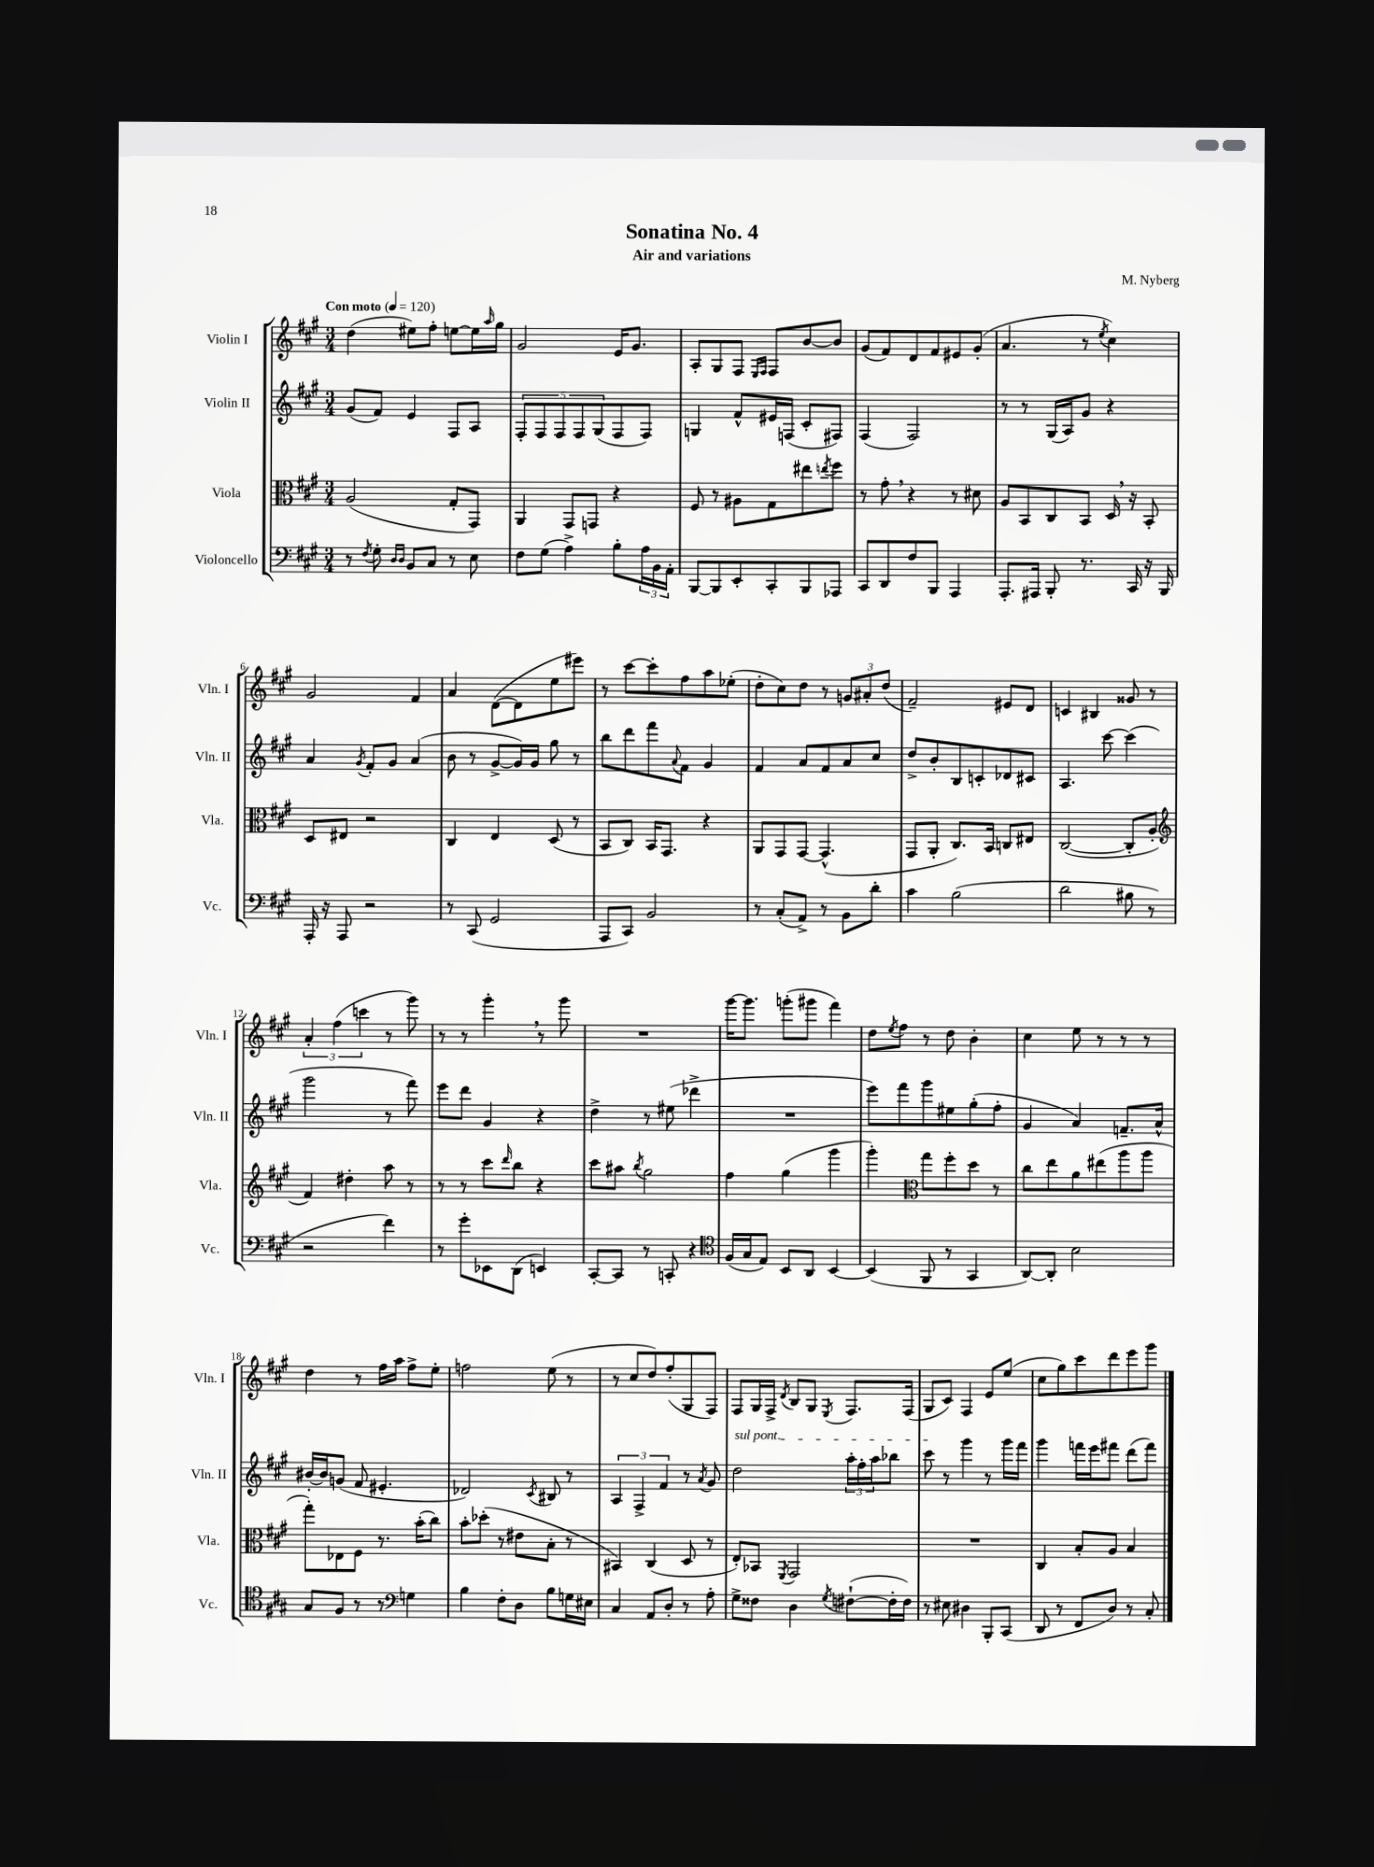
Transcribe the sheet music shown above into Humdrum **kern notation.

**kern	**kern	**kern	**kern
*part4	*part3	*part2	*part1
*staff4	*staff3	*staff2	*staff1
*I"Violoncello	*I"Viola	*I"Violin II	*I"Violin I
*I'Vc.	*I'Vla.	*I'Vln. II	*I'Vln. I
*clefF4	*clefC3	*clefG2	*clefG2
*k[f#c#g#]	*k[f#c#g#]	*k[f#c#g#]	*k[f#c#g#]
*M3/4	*M3/4	*M3/4	*M3/4
*MM120	*MM120	*MM120	*MM120
=1	=1	=1	=1
!	!	!	!LO:TX:a:B:t=Con moto
8r	(2A/	(8g#/L	(4dd\
8qF#/	.	.	.
8G#'\	.	8f#/J)	.
16qqD/LL	.	.	.
16qqD/JJ	.	.	.
8BB/L	.	4e/	8ee#X\L)
8C#/J	.	.	8ff#'\J
8r	8G#'/L	8F#/L	[8een\L
8E\	8GG#/J)	8A/J	16ee\L]
.	.	.	16qqaa/
.	.	.	16gg#\JJ
=2	=2	=2	=2
8F#\L	4AA/	10F#'/L	2g#/
.	.	10F#/	.
(8G#\J	.	.	.
.	.	10F#/	.
4A^\)	8GG#/L	.	.
.	.	10F#/	.
.	8GGn/J	.	.
.	.	(10G#/	.
8B'\L	4r	8F#/	16e/KL
.	.	.	8.g#/J
24A\L	.	8F#/J)	.
24BB\	.	.	.
24AA'\JJ	.	.	.
=3	=3	=3	=3
[8BBB/L	8F#/	4Gn/	8A'/L
8BBB/]	8r	.	8G#/
8EE'/	8A#X\L	8f#^^/L	8F#/J
.	.	.	16qqE/LL
.	.	.	16qqF#/JJ
8CC#'/	8G#\	16e#X/L	8F#/L
.	.	(16Fn/JJ	.
8BBB/	8ee#X\	8c#'/L	[8b/
.	8qeen/	.	.
8AAA-X/J	8ff#\J	8F#X/J)	8b/J]
=4	=4	=4	=4
8CC#/L	8r	(4F#/	(8g#/L
8DD/	8g#',\	.	8f#/)
8F#/	4r	2F#/)	8d/
8BBB/J	.	.	8f#/
4AAA/	8r	.	8e#X/
.	8d#X\	.	(8g#'/J
=5	=5	=5	=5
8.AAA'/L	8A/L	8r	4.a/
.	8BB/	8r	.
16AAA#X/Jk	.	.	.
8BBB'/	8C#/	(16G#/LL	.
.	.	16A/J)	.
8.r	8BB/J	8g#/J	8r
.	.	.	8qee/
.	16D,/	4r	4cc#\)
16CC#/	16r	.	.
16r	8BB'/	.	.
16BBB/	.	.	.
!!LO:LB:g=z
=6	=6	=6	=6
16AAA'/	8D/L	4a/	2g#/
16r	.	.	.
8AAA/	8E#X/J	.	.
.	.	8qg#/	.
2r	2r	8f#'/L	.
.	.	8g#/J	.
.	.	(4a/	4f#/
=7	=7	=7	=7
8r	4C#/	8b\	4a/
(8CC#/	.	8r	.
2GG#/	4E/	[8g#^/L	([8d\L
.	.	16g#/L])	8d\]
.	.	16g#/JJ	.
.	(8D/	8gg#\	8ee\
.	8r	8r	8eee#X\J)
=8	=8	=8	=8
8AAA/L	8BB/L	8bb\L	8r
8CC#/J)	8C#/J)	8ddd\	[8ccc#\L
2BB/	16BB/KL	8fff#\	8ccc#'\]
.	8.GG#/J	.	.
.	.	8qqa/	.
.	.	8f#\J	8ff#\
.	4r	4g#/	8aa\
.	.	.	(8ee-X'\J
=9	=9	=9	=9
8r	8AA/L	4f#/	8dd'\L
(8C#'/L	8GG#/	.	8cc#\)
8AA^/J)	[8GG#/J	8a/L	8dd\J
8r	(4.GG#^^/]	8f#/	8r
8BB\L	.	8a/	12gn/L
.	.	.	12a#X'/
8d'\J	.	8cc#/J	.
.	.	.	(12dd/J
=10	=10	=10	=10
4c#\	8GG#/L	8dd^/L	2f#~/)
.	8AA'/J	8b'/	.
(2B\	8.C#/L)	8B/	.
.	.	8cn'/	.
.	16BB/Jk	.	.
.	8Cn/L	8d-X/	8e#X/L
.	8E#X/J	8c#X/J	8d/J
=11	=11	=11	=11
2d\	([2C#/	4.A/	4cn/
.	.	.	4B#X/
.	.	[8ccc#\	.
8B#X\	8C#'/L]	(4ccc#\]	8g##X/
8r	8A'/J	.	8r
!!LO:LB:g=z
=12	=12	=12	=12
*	*clefG2	*	*
2r	4f#/)	2ggg#\	6a'/
.	.	.	(6ff#\
.	4dd#X'\	.	.
.	.	.	6cccn\
4f#\)	8aa\	8r	8r
.	8r	8fff#\)	8ggg#\)
=13	=13	=13	=13
8r	8r	8eee\L	8r
8g#'\L	8r	8ddd\J	8r
8EE-X\	8ccc#\L	4g#/	4ggg#',\
.	16qqddd/	.	.
(8DD\J	8bb\J	.	.
4EEn/)	4r	4r	8r
.	.	.	8ggg#\
=14	=14	=14	=14
[8CC#'/L	8ccc#\L	4dd^\	2.r
8CC#/J]	8aa#X\J	.	.
.	8qbb/	.	.
8r	2gg#\	8r	.
8CCn'/	.	(8ee#X\	.
4r	.	4ddd-X^\	.
=15	=15	=15	=15
*clefC4	*	*	*
(16F#/LL	4ff#\	2.r	[16ggg#\KL
16G#/J	.	.	8.ggg#\J]
8E/J)	.	.	.
8BB/L	(4gg#\	.	(8gggn'\L
8AA/J	.	.	8ggg#X\J
[4BB/	4ggg#\	.	4fff#\)
=16	=16	=16	=16
(4BB/]	4ggg#'\)	8eee\L)	8dd\L
.	.	.	8qee/
.	.	8fff#\	8ff#\J
*	*clefC3	*	*
8FF#/	8gg#\L	8ggg#\	8r
8r	8ff#'\	8ee#X\	8dd\
4GG#/	8dd\J	(8gg#'\	4b'\
.	8r	8ff#'\J	.
=17	=17	=17	=17
[8AA/L)	8cc#\L	4g#/	4cc#\
8AA'/J]	8ee\	.	.
2B\	8a\	4a/)	8ee\
.	(8ee#X\	.	8r
.	8aa\	8.fn~/L	8r
.	8aa\J	.	8r
.	.	16a^^/Jk	.
!!LO:LB:g=z
=18	=18	=18	=18
8G#/L	8gg#'\L)	[16b#X'/LL	4dd\
.	.	16b#/J]	.
8F#/J	8E-X\	(8gn/J	.
8r	8F#\J	8f#/	8r
8r	8.r	4.e#X'/	16ff#\LL
.	.	.	16aa\JJ
*clefF4	*	*	*
4Gn\	.	.	8ff#^\L
.	(16b'\KL	.	.
.	8cc#\J)	.	8ee'\J
=19	=19	=19	=19
4B\	8b'\L	2d-X/)	2ffn\
.	(8dd-X'\J	.	.
8F#'\L	8r	.	.
8D\J	8e#X\L	.	.
.	.	8qc#/	.
8B\L	8B'\J	8B#X/	(8ee\
16Gn\L	8r	8r	8r
16E#X\JJ	.	.	.
=20	=20	=20	=20
4C#/	4BB#X/)	6A/	8r
.	.	.	8cc#/L
.	.	6F#^/	.
8AA/L	(4C#/	.	8dd/)
.	.	6f#/	.
8D'/J	.	.	(8ff#'/
8r	8D/	8r	8G#/
.	.	8qa/	.
8A'\	8r	8g#/	8F#/J)
=21	=21	=21	=21
!	!	!LO:TX:a:i:t=sul pont.	!
8G#^\L	8E'/L)	2dd\	8F#/L
8F##X\J	8BB-X/J	.	16G#/L
.	.	.	16F#^/JJ
.	8qFF#/	.	8qd/
4D\	2GG#/	.	8B/L
.	.	.	8G#/J
8qG#/	.	.	8qE/
([8F#X`\L	.	24aa'\LL	8.F#/L
.	.	24ff#'\	.
.	.	24aa\J	.
16F#'\L]	.	8bb-X\J	.
16F#\JJ)	.	.	(16F#/Jk
=22	=22	=22	=22
8r	2.r	8ccc#\	8G#/L
8E#X\	.	8r	8c#/J)
4D#X\	.	4ggg#\	4F#/
8BBB'/L	.	8r	8e/L
(8CC#/J	.	16ggg#\LL	(8ee/J
.	.	16fff#\JJ	.
=23	=23	=23	=23
8DD/	4C#/	4ggg#\	8cc#\L
8r	.	.	8gg#\)
8FF#/L	8B'/L	16fffn\LL	8ccc#\
.	.	16eee\J	.
8D/J)	8A/J	8fff#X\J	8ddd\
8r	4B/	(8ddd\L	8eee\
8C#'/	.	8fff#\J)	8ggg#\J
==	==	==	==
*-	*-	*-	*-
